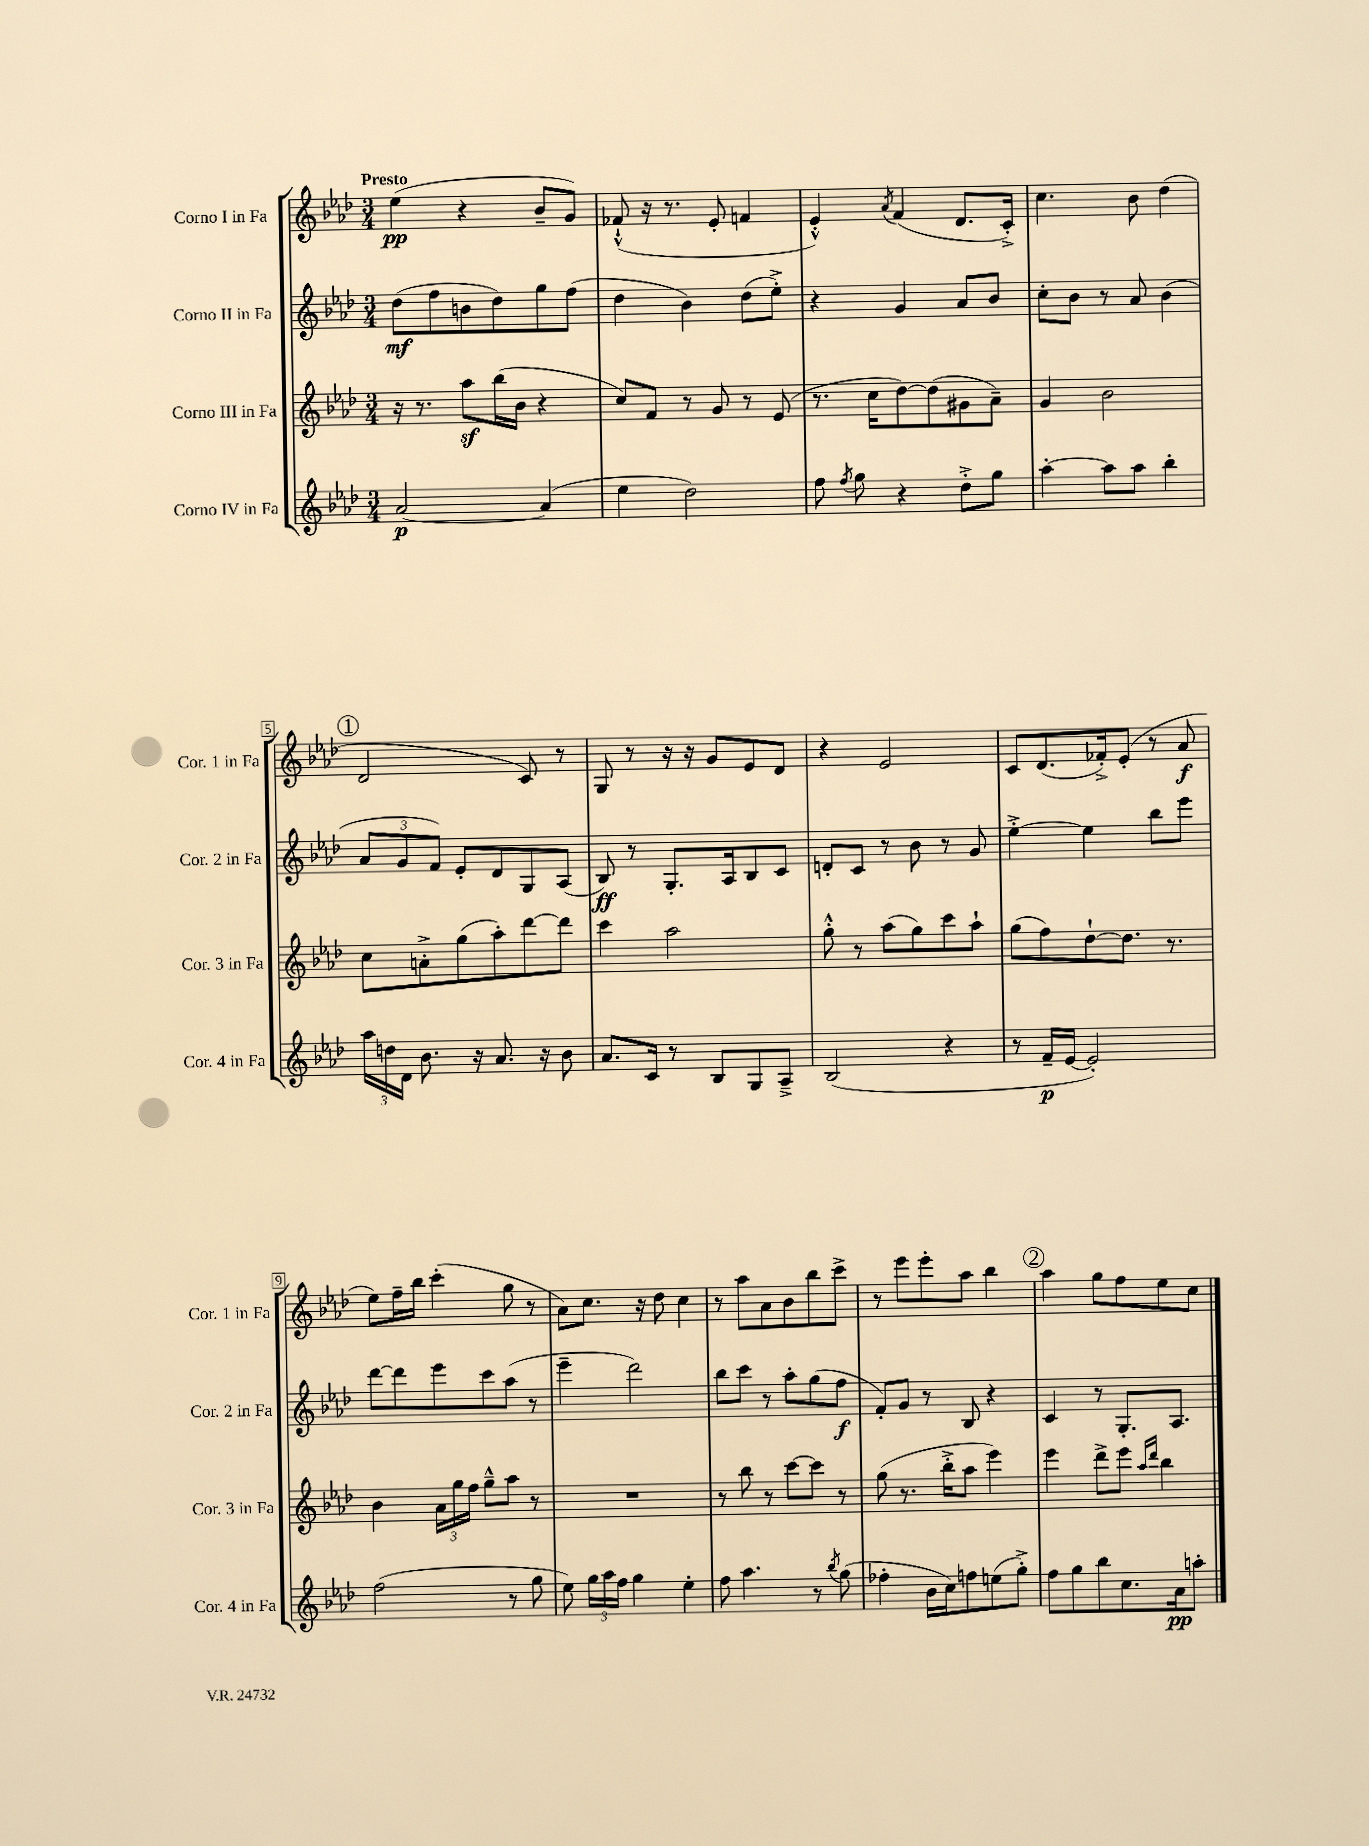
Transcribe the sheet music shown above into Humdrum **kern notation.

**kern	**kern	**kern	**kern
*staff4	*staff3	*staff2	*staff1
*clefG2	*clefG2	*clefG2	*clefG2
*k[b-e-a-d-]	*k[b-e-a-d-]	*k[b-e-a-d-]	*k[b-e-a-d-]
*M3/4	*M3/4	*M3/4	*M3/4
[2a-	16r	(8dd-	(4ee-
.	8.r	.	.
.	.	8ff	.
.	8aa-	8b	4r
.	(16bb-	8dd-)	.
.	16b-	.	.
(4a-]	4r	8gg	8b-~
.	.	(8ff	8g)
=	=	=	=
4ee-	8cc)	4dd-	(8f-`^^
.	8f	.	16r
.	.	.	8.r
2dd-)	8r	4b-)	.
.	8g	.	8e-'
.	8r	(8dd-	4f
.	(8e-	8ee-'^)	.
=	=	=	=
8ff	8.r	4r	4e-'^^)
8qff	.	.	.
8gg	.	.	.
.	16cc	.	.
.	.	.	8qa-
4r	[8dd-)	4g	(4f
.	(8dd-]	.	.
8dd-'^	8g#	8a-	8.d-
8gg	8a-~)	8b-	.
.	.	.	16c'^)
=	=	=	=
[4aa-'	4g	8cc'	4.cc
.	.	8b-	.
8aa-]	2b-	8r	.
8aa-	.	8a-	8b-
4bb-'	.	(4b-	(4dd-
=	=	=	=
24aa-	8cc	12a-	2d-
24dd	.	.	.
24d-	.	12g	.
8.b-	8a'^	.	.
.	.	12f)	.
.	(8gg	8e-'	.
16r	.	.	.
8.a-	8aa-')	8d-	.
.	[8ddd-	8G	8c)
16r	.	.	.
8b-	8ddd-]	(8A-	8r
=	=	=	=
8.a-	4ccc	8B-)	8G
.	.	8r	8r
16c	.	.	.
8r	2aa-	8.G'	16r
.	.	.	16r
8B-	.	.	8g
.	.	16A-	.
8G	.	8B-	8e-
8A-~^	.	8c	8d-
=	=	=	=
(2B-	8gg'^^	8d'	4r
.	8r	8c	.
.	(8aa-	8r	2e-
.	8gg)	8b-	.
4r	8ccc	8r	.
.	8aa-`	8g	.
=	=	=	=
8r	(8gg	[4ee-'^	8c
16f~	8ff)	.	(8.d-
[16e-	.	.	.
2e-'])	[8dd-`	4ee-]	.
.	.	.	16f-'^)
.	8.dd-]	.	(8e-'
.	.	8bb-	8r
.	8.r	.	.
.	.	8eee-	8a-
=	=	=	=
(2ff	4b-	[8ddd-	8ee-)
.	.	8ddd-]	16ff~
.	.	.	16bb-
.	24a-	8eee-	(4ccc'
.	24gg	.	.
.	24ff	.	.
.	8gg~^^	8ccc	.
8r	8aa-	(8aa-	8gg
8gg	8r	8r	8r
=	=	=	=
8ee-)	2.r	4eee-~	8a-)
24gg	.	.	8.cc
24aa-	.	.	.
24ff	.	.	.
4gg	.	2ddd-)	.
.	.	.	16r
.	.	.	8dd-
4ee-'	.	.	4cc
=	=	=	=
8ff	8r	8bb-	8r
4.aa-	8bb-	8ccc	8aa-
.	8r	8r	8a-
.	[8ccc	8aa-'	8b-
8r	8ccc]	(8gg	8bb-
8qbb-	.	.	.
(8gg	8r	8ff	8ccc^
=	=	=	=
4ff-'	(8gg	8f')	8r
.	8.r	8g	8eee-
16b-	.	8r	8eee-'
16cc)	16bb-'^	.	.
8ff	8aa-	8B-	8aa-
(8ee	4eee-)	4r	4bb-
8gg'^)	.	.	.
=	=	=	=
8ff	4eee-	4c	4aa-
8gg	.	.	.
8bb-	8ddd-^	8r	8gg
8.cc	8eee-	8.G'	8ff
.	16qqaa-	.	.
.	16qqddd-	.	.
.	4bb-	.	8ee-
16a-	.	8.A-	.
8aa'	.	.	8cc
==	==	==	==
*-	*-	*-	*-
